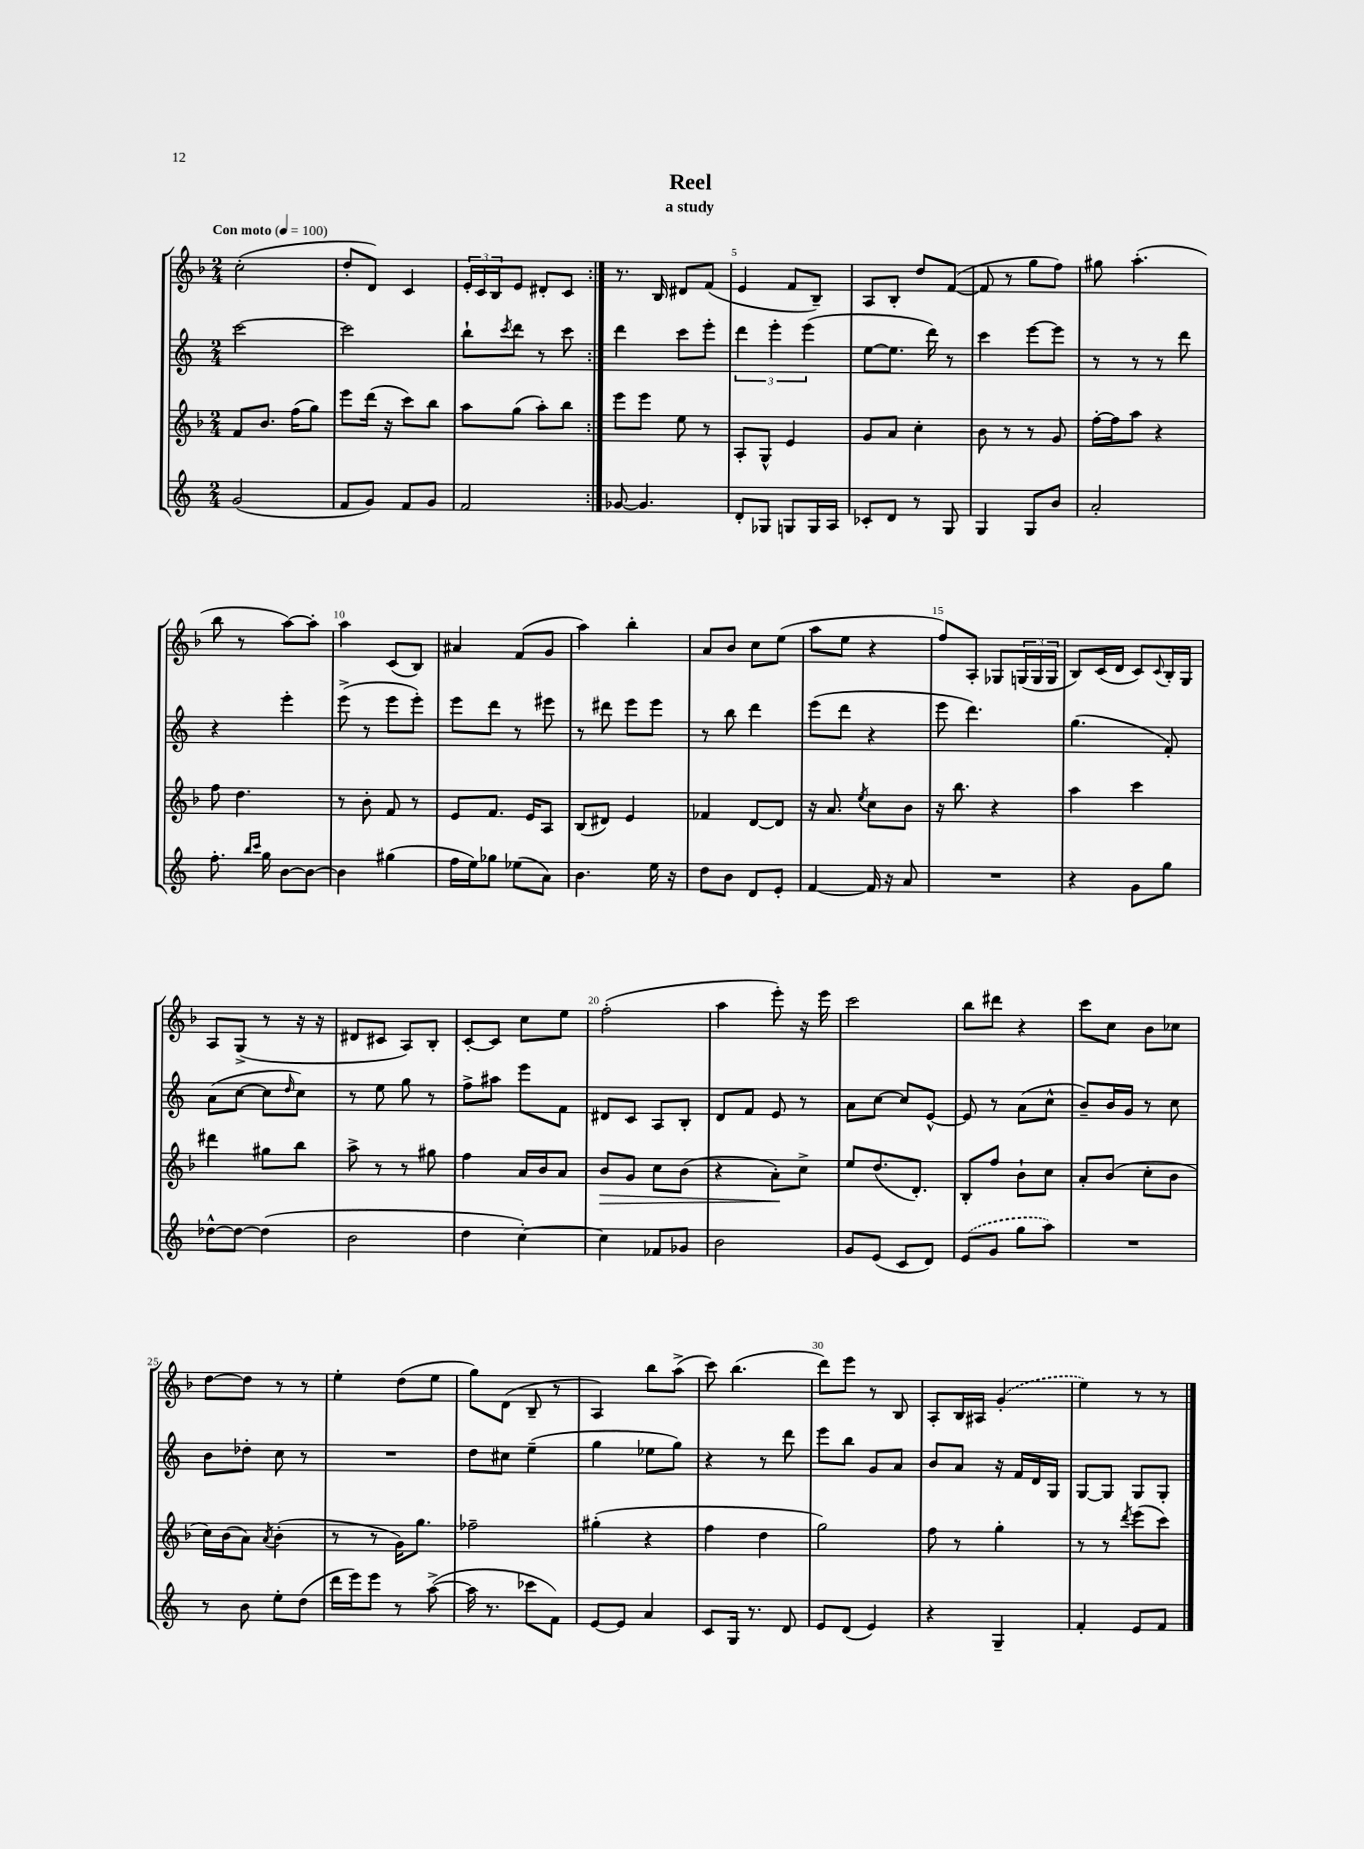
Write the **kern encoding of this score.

**kern	**kern	**dynam	**kern	**kern
*part4	*part3	*part3	*part2	*part1
*staff4	*staff3	*staff3	*staff2	*staff1
*clefG2	*clefG2	*	*clefG2	*clefG2
*k[]	*k[b-]	*	*k[]	*k[b-]
*M2/4	*M2/4	*	*M2/4	*M2/4
*MM100	*MM100	*	*MM100	*MM100
=1	=1	=1	=1	=1
!	!	!	!	!LO:TX:a:B:t=Con moto
(2g/	8f/L	.	[2ccc\	(2cc'\
.	8.b-/J	.	.	.
.	(16ff\KL	.	.	.
.	8gg\J)	.	.	.
=2	=2	=2	=2	=2
8f/L	8eee\L	.	2ccc\]	8dd'/L
8g/J)	(16ddd\Jk	.	.	8d/J)
.	16r	.	.	.
8f/L	8ccc\L)	.	.	4c/
8g/J	8bb-\J	.	.	.
=3	=3	=3	=3	=3
2f/	8aa\L	.	8bb`\L	24e'/LL
.	.	.	.	24c/
.	.	.	.	24B-/J
.	.	.	8qccc/	.
.	(8gg\J	.	8ddd\J	8e/J
.	8aa'\L)	.	8r	8d#X'/L
.	8bb-\J	.	8ccc\	8c/J
=4:|!	=4:|!	=4:|!	=4:|!	=4:|!
[8g-X/	8eee\L	.	4ddd\	8.r
4.g-/]	8eee\J	.	.	.
.	.	.	.	16B-/
.	8ee\	.	8ccc\L	8d#X/L
.	8r	.	8eee'\J	(8f/J
=5	=5	=5	=5	=5
8d'/L	8A'/L	.	6ddd\	4e/
8G-X/J	8G^^/J	.	.	.
.	.	.	6eee'\	.
8Gn/L	4e/	.	.	8f/L
.	.	.	(6eee\	.
16G/L	.	.	.	8B-~/J)
16A/JJ	.	.	.	.
=6	=6	=6	=6	=6
8c-X'/L	8g/L	.	[8ee\L	8A/L
8d/J	8a/J	.	8.ee\J]	8B-'/J
8r	4cc'\	.	.	8dd/L
.	.	.	16ddd\)	.
8G/	.	.	8r	([8f/J
=7	=7	=7	=7	=7
4G/	8b-\	.	4ccc\	8f/]
.	8r	.	.	8r
8G/L	8r	.	[8eee\L	8gg\L
8b/J	8g/	.	8eee\J]	8ff\J)
=8	=8	=8	=8	=8
2a'/	[16ff'\LL	.	8r	8gg#X\
.	16ff\J]	.	.	.
.	8aa\J	.	8r	(4.aa'\
.	4r	.	8r	.
.	.	.	8ddd\	.
!!LO:LB:g=z
=9	=9	=9	=9	=9
8.ff'\	8ff\	.	4r	8bb-\
.	4.dd\	.	.	8r
16qqbb/LL	.	.	.	.
16qqccc/JJ	.	.	.	.
16gg\	.	.	.	.
[8b\L	.	.	4eee'\	[8aa\L)
8b\J_	.	.	.	8aa'\J]
=10	=10	=10	=10	=10
4b\]	8r	.	(8eee^\	4aa\
.	8b-'\	.	8r	.
(4gg#X\	8f/	.	8eee\L	(8c/L
.	8r	.	8eee'\J)	8B-/J)
=11	=11	=11	=11	=11
16ff\LL	8e/L	.	8eee\L	4a#X/
16ee\J)	.	.	.	.
8gg-X\J	8.f/J	.	8ddd\J	.
(8ee-X\L	.	.	8r	(8f/L
.	16e/KL	.	.	.
8a\J)	8A/J	.	8eee#X\	8g/J
=12	=12	=12	=12	=12
4.b\	(8B-/L	.	8r	4aa\)
.	8d#X/J)	.	8ddd#X\	.
.	4e/	.	8eee\L	4bb-'\
16ee\	.	.	8eee\J	.
16r	.	.	.	.
=13	=13	=13	=13	=13
8dd\L	4f-X/	.	8r	8a/L
8b\J	.	.	8bb\	8b-/J
8d/L	[8d/L	.	4ddd\	8cc\L
8e'/J	8d/J]	.	.	(8ee\J
=14	=14	=14	=14	=14
[4f/	16r	.	(8eee\L	8aa\L
.	8.a/	.	.	.
.	.	.	8ddd\J	8ee\J
.	8qee/	.	.	.
16f/]	8cc\L	.	4r	4r
16r	.	.	.	.
8a/	8b-\J	.	.	.
=15	=15	=15	=15	=15
2r	16r	.	8eee\	8ff/L)
.	8.bb-\	.	.	.
.	.	.	4.ddd\)	8A'/J
.	4r	.	.	8G-X/L
.	.	.	.	(24Gn/L
.	.	.	.	24G/
.	.	.	.	24G/JJ
=16	=16	=16	=16	=16
4r	4aa\	.	(4.gg\	8B-/L)
.	.	.	.	(16c/L
.	.	.	.	16d/JJ
8g\L	4ccc\	.	.	8c/L)
.	.	.	.	8qqc/
8gg\J	.	.	8f'/)	16B-'/L
.	.	.	.	16G/JJ
!!LO:LB:g=z
=17	=17	=17	=17	=17
[8dd-X^^\L	4ddd#X\	.	(8a\L	8A/L
8dd-\J_	.	.	[8cc\J	(8G^/J
(4dd-\]	8gg#X\L	.	8cc\L]	8r
.	.	.	16qqdd/	.
.	8bb-\J	.	8cc\J)	16r
.	.	.	.	16r
=18	=18	=18	=18	=18
2b\	8aa^\	.	8r	8d#X/L
.	8r	.	8ee\	8c#X/J
.	8r	.	8gg\	8A/L)
.	8gg#X\	.	8r	8B-'/J
=19	=19	=19	=19	=19
4dd\	4ff\	.	8ff^\L	[8c'/L
.	.	.	8aa#X\J	8c/J]
[4cc'\)	16a/LL	.	8eee\L	8cc\L
.	16b-/J	.	.	.
.	8a/J	.	8f\J	8ee\J
=20	=20	=20	=20	=20
!	!	!LO:HP:b	!	!
4cc\]	8b-/L	>	8d#X/L	(2ff'\
.	8g/J	.	8c/J	.
8f-X/L	8cc\L	.	8A/L	.
8g-X/J	(8b-\J	.	8B'/J	.
=21	=21	=21	=21	=21
2b\	4r	.	8d/L	4aa\
.	.	.	8f/J	.
.	8a'\L)	.	8e/	8eee'\)
.	8cc^\J	]	8r	16r
.	.	.	.	16eee\
=22	=22	=22	=22	=22
8g/L	8ee/L	.	8a\L	2ccc\
(8e/J	(8.dd/	.	[8cc\J	.
8c/L	.	.	8cc/L]	.
.	8.d'/J)	.	.	.
8d/J)	.	.	[8e^^/J	.
=23	=23	=23	=23	=23
(8e/L	8B-'/L	.	8e/]	8bb-\L
8g/J	8ff/J	.	8r	8ddd#X\J
8gg\L	8b-`\L	.	(8a\L	4r
8aa\J)	8cc\J	.	8cc^^\J	.
=24	=24	=24	=24	=24
2r	8a'/L	.	8b~/L)	8ccc\L
.	(8b-/J	.	16b/L	8cc\J
.	.	.	16g/JJ	.
.	8cc'\L	.	8r	8b-\L
.	8b-\J	.	8cc\	8cc-X\J
!!LO:LB:g=z
=25	=25	=25	=25	=25
8r	16cc\LL)	.	8b\L	[8dd\L
.	(16b-\J	.	.	.
8b\	8a\J)	.	8dd-X'\J	8dd\J]
.	8qa/	.	.	.
8ee'\L	(4b-'\	.	8cc\	8r
(8dd\J	.	.	8r	8r
=26	=26	=26	=26	=26
16ddd\LL	8r	.	2r	4ee'\
16eee\J)	.	.	.	.
8eee\J	8r	.	.	.
8r	16g\KL)	.	.	(8dd\L
.	8.gg\J	.	.	.
([8aa^\	.	.	.	8ee\J
=27	=27	=27	=27	=27
16aa\]	2ff-X~\	.	8dd\L	8gg\L)
8.r	.	.	.	.
.	.	.	8cc#X\J	(8d\J
8ccc-X\L	.	.	(4ee~\	8B-~/
8f\J)	.	.	.	8r
=28	=28	=28	=28	=28
[8e/L	(4gg#X'\	.	4gg\	4A/)
8e/J]	.	.	.	.
4a/	4r	.	8ee-X\L	8bb-\L
.	.	.	8gg\J)	(8aa^\J
=29	=29	=29	=29	=29
8c/L	4ff\	.	4r	8ccc\)
16G/Jk	.	.	.	(4.bb-\
8.r	.	.	.	.
.	4dd\	.	8r	.
8d/	.	.	8ddd\	.
=30	=30	=30	=30	=30
8e/L	2gg\)	.	8eee\L	8ddd\L)
(8d/J	.	.	8bb\J	8eee\J
4e/)	.	.	8g/L	8r
.	.	.	8a/J	8B-/
=31	=31	=31	=31	=31
4r	8ff\	.	8b/L	8A'/L
.	8r	.	8a/J	16B-/L
.	.	.	.	16A#X/JJ
4G~/	4gg'\	.	16r	(4g'/
.	.	.	16f/LL	.
.	.	.	16d/	.
.	.	.	16G/JJ	.
=32	=32	=32	=32	=32
4f'/	8r	.	[8G/L	4ee\)
.	8r	.	8G/J]	.
.	8qddd/	.	.	.
8e/L	(8eee\L	.	8G/L	8r
8f/J	8ccc\J)	.	8G'/J	8r
==	==	==	==	==
*-	*-	*-	*-	*-
